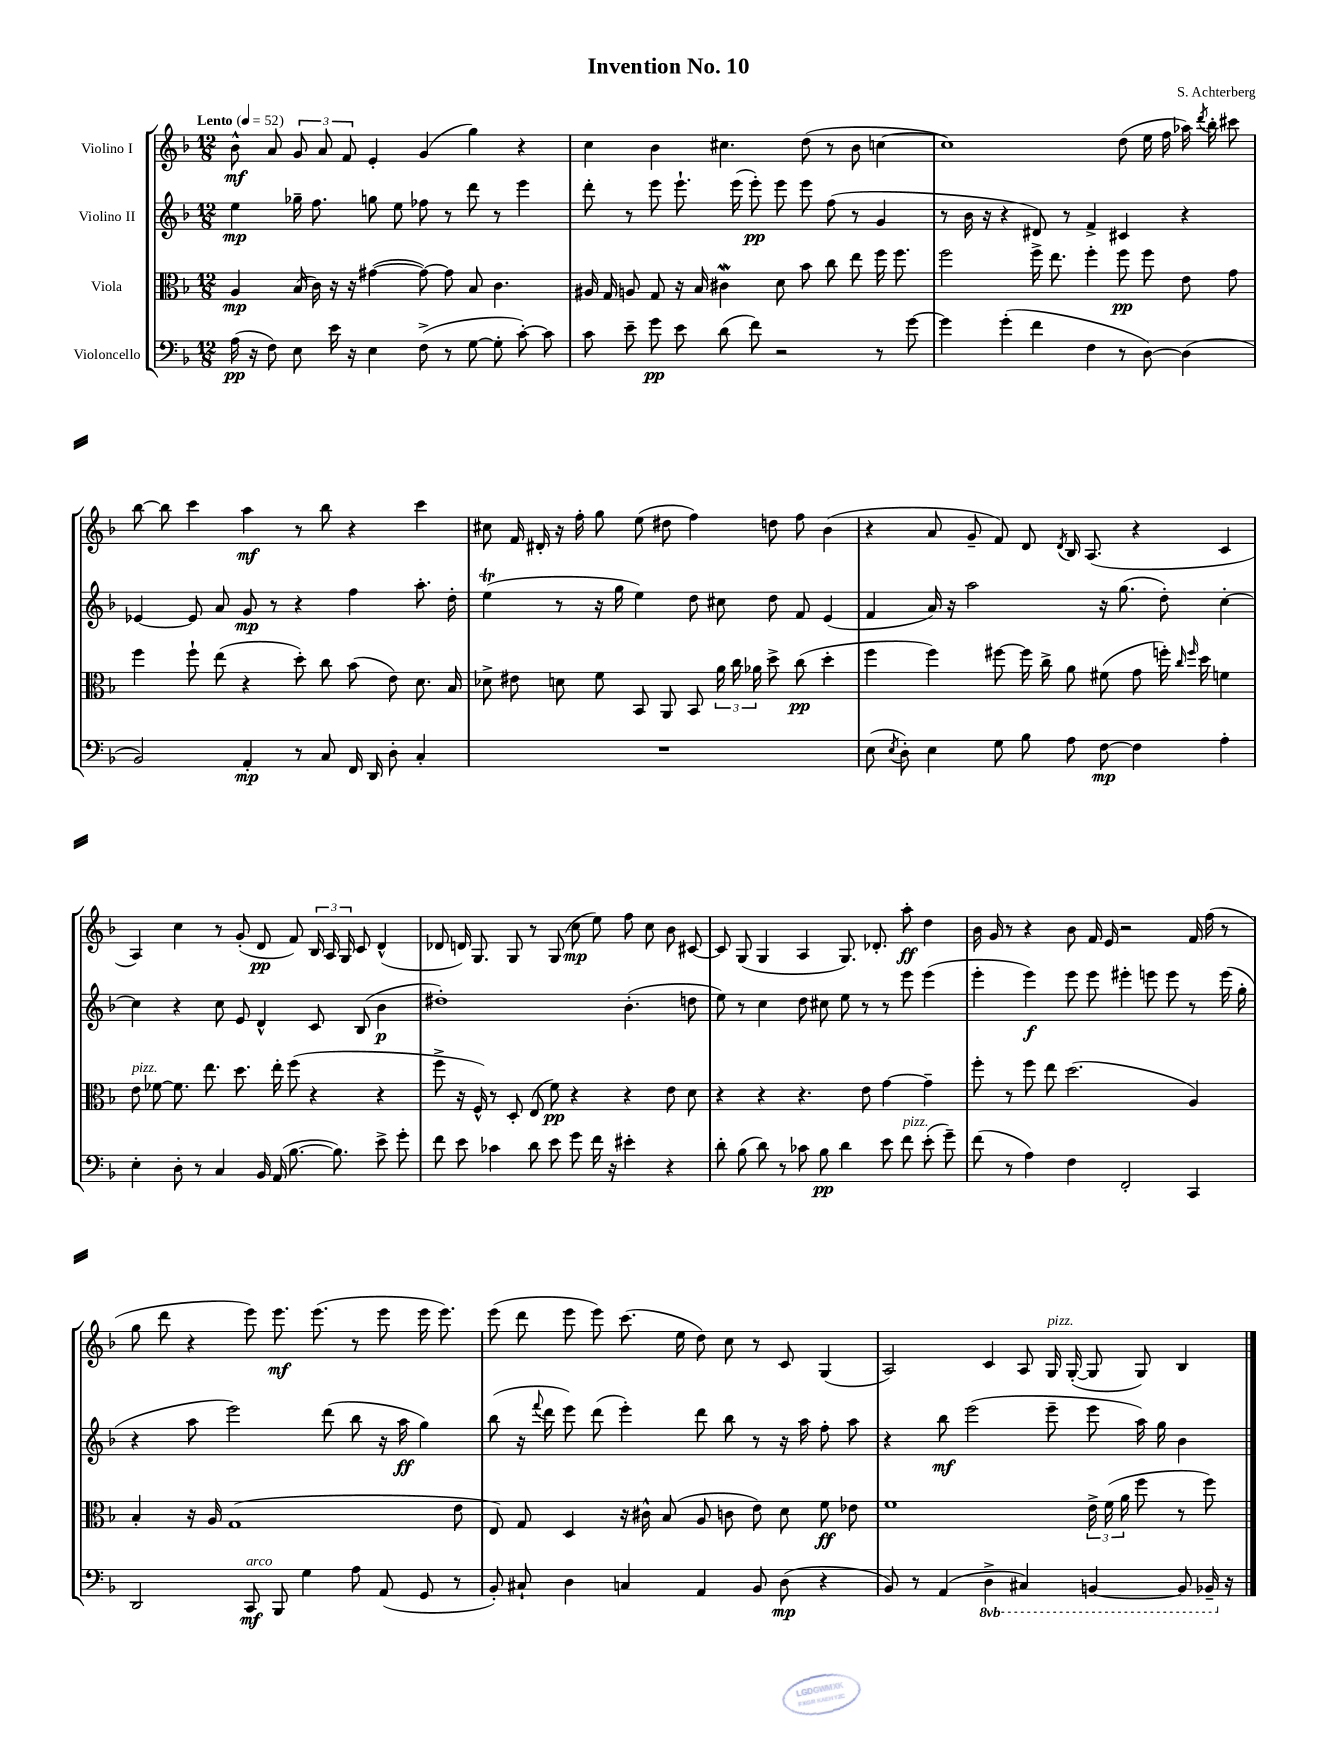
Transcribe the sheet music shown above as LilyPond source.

\header { title = "Invention No. 10" composer = "S. Achterberg" }
<<
\new StaffGroup <<
\new Staff = "s0" \with { instrumentName = "Violino I" } {
    \clef treble \key f \major \numericTimeSignature \time 12/8 \tempo "Lento" 4 = 52
    \autoBeamOff bes'8-^\mf a'8 \tuplet 3/2 { g'8 a'8 f'8 } e'4-. g'4( g''4) r4 |
    c''4 bes'4 cis''4. d''8( r8 bes'8 c''4~ |
    c''1) d''8( e''16 f''16 aes''16) \acciaccatura { d'''8 } bes''16-. cis'''8 |
    bes''8~ bes''8 c'''4 a''4\mf r8 bes''8 r4 c'''4 |
    cis''8 f'16 dis'16-. r16 f''16-. g''8 e''8( dis''8 f''4) d''8 f''8 bes'4( |
    r4 a'8 g'8-- f'8) d'8 \acciaccatura { d'8 } bes16 a8.( r4 c'4 |
    a4) c''4 r8 g'8-.( d'8\pp f'8) \tuplet 3/2 { bes16 a16 g16 } c'8 d'4-^( |
    des'8 d'16) g8. g8 r8 g8( c''8\mp e''8) f''8 c''8 bes'8 cis'8~ |
    cis'8 g8( g4 a4 g8.) des'8.-. a''8-.\ff d''4 |
    bes'16 g'16 r8 r4 bes'8 f'16 e'16 r2 f'16 f''16( r8 |
    g''8 d'''8 r4 e'''8) e'''8.\mf e'''8.( r8 e'''8 e'''16 e'''8.) |
    e'''8( d'''8 e'''8 e'''8) c'''8.( e''16 d''8) c''8 r8 c'8 g4( |
    a2) c'4 a8 g16^\markup { \italic "pizz." } g16~-.( g8 g8) bes4 \bar "|." |
}
\new Staff = "s1" \with { instrumentName = "Violino II" } {
    \clef treble \key f \major \numericTimeSignature \time 12/8
    \autoBeamOff e''4\mp ges''16-- f''8. g''8 e''8 fes''8 r8 d'''8 r8 e'''4 |
    d'''8-. r8 e'''8 e'''8.-! e'''16( e'''8-.\pp) e'''8 e'''8 f''8( r8 g'4 |
    r8 bes'16 r16 r4 dis'8) r8 f'4-> cis'4 r4 |
    ees'4~ ees'8 a'8 g'8\mp r8 r4 f''4 a''8.-. d''16-. |
    e''4\trill( r8 r16 g''16 e''4) d''8 cis''8 d''8 f'8 e'4( |
    f'4 a'16) r16 a''2 r16 g''8.( d''8-.) c''4~-. |
    c''4 r4 c''8 e'8 d'4-^ c'8 bes8( bes'4\p |
    dis''1-.) bes'4.-.( d''8 |
    e''8) r8 c''4 d''8 cis''8 e''8 r8 r8 e'''8 e'''4( |
    e'''4-. e'''4\f) e'''8 e'''8 eis'''4-. e'''8 e'''8 r8 e'''16( g''16-. |
    r4 a''8 e'''2) d'''8( bes''8 r16 a''16\ff g''4) |
    bes''8( r16 \appoggiatura { f'''8 } d'''16 e'''8) d'''8( e'''4-.) d'''8 bes''8 r8 r16 a''16 f''8-. a''8 |
    r4 bes''8\mf e'''2( e'''8-- e'''8 a''16) g''16 bes'4 \bar "|." |
}
\new Staff = "s2" \with { instrumentName = "Viola" } {
    \clef alto \key f \major \numericTimeSignature \time 12/8
    \autoBeamOff a4\mp bes16( c'16) r16 r16 gis'4~( gis'8~) gis'8 bes8 c'4. |
    ais16 g16 a8 g8 r16 bes16 cis'4\mordent d'8 bes'8 c''8 e''8 f''16 f''8. |
    f''2 f''16-> e''8. f''4-. f''8\pp f''8 e'8 g'8 |
    f''4 f''8-! e''8( r4 d''8-.) c''8 bes'8( e'8) d'8. bes16 |
    des'8-> eis'8 d'8 f'8 bes,8 a,8 bes,8 \tuplet 3/2 { a'16 c''16 aes'16 } d''8-> c''8\pp( d''4-. |
    f''4 f''4) fis''8~ fis''16 c''16-> a'8 fis'8( g'8 f''16-.) \grace { c''16 f''16 } d''16 f'4 |
    e'8^\markup { \italic "pizz." } fes'8~ fes'8. e''8. d''8. e''16-. f''8( r4 r4 |
    f''8-> r16 f16-^) r8 d8-. e8( f'8\pp) r4 r4 e'8 d'8 |
    r4 r4 r4. e'8 g'4~ g'4-- |
    f''8-. r8 f''8 e''8 d''2.( a4) |
    bes4-. r16 a16 g1( e'8 |
    e8) g8 d4 r16 cis'16-^ bes8( a8 c'8 e'8) d'8 f'8\ff ees'8 |
    f'1 \tuplet 3/2 { e'16-> f'16( a'16 } f''8 r8 f''8) \bar "|." |
}
\new Staff = "s3" \with { instrumentName = "Violoncello" } {
    \clef bass \key f \major \numericTimeSignature \time 12/8 \set Staff.ottavationMarkups = #ottavation-simple-ordinals
    \autoBeamOff a16\pp( r16 f8) e8 e'16 r16 e4 f8->( r8 g8~ g8-. c'8~-.) c'8 |
    c'8 e'8-- g'8\pp e'8 d'8( f'8) r2 r8 g'8~ |
    g'4 g'4-.( f'4 f4 r8 d8~) d4( |
    bes,2) a,4-.\mp r8 c8 f,16 d,16 d8-. c4-. |
    R1. |
    e8( \acciaccatura { e8 } d8-.) e4 g8 bes8 a8 f8~\mp f4 a4-. |
    e4-. d8-. r8 c4 bes,16 a,16( bes8.~ bes8.) e'8-> g'8-. |
    f'8 e'8 ces'4 d'8 e'8 g'8 f'16 r16 eis'4-. r4 |
    d'8-. bes8( d'8) r8 ces'8 bes8\pp d'4 e'8 f'8^\markup { \italic "pizz." } e'8-.( g'8--) |
    f'8( r8 a4) f4 f,2-. c,4 |
    d,2 c,8\mf^\markup { \italic "arco" } bes,,8 g4 a8 a,8( g,8 r8 |
    bes,8-.) cis8-! d4 c4 a,4 bes,8 d8\mp( r4 |
    bes,8) r8 a,4( \ottava #-1 d,4-> cis,4) b,,4~ b,,8 bes,,16-- \ottava #0 r16 \bar "|." |
}
>>
>>
\layout { \context { \Score \remove "Bar_number_engraver" } }
